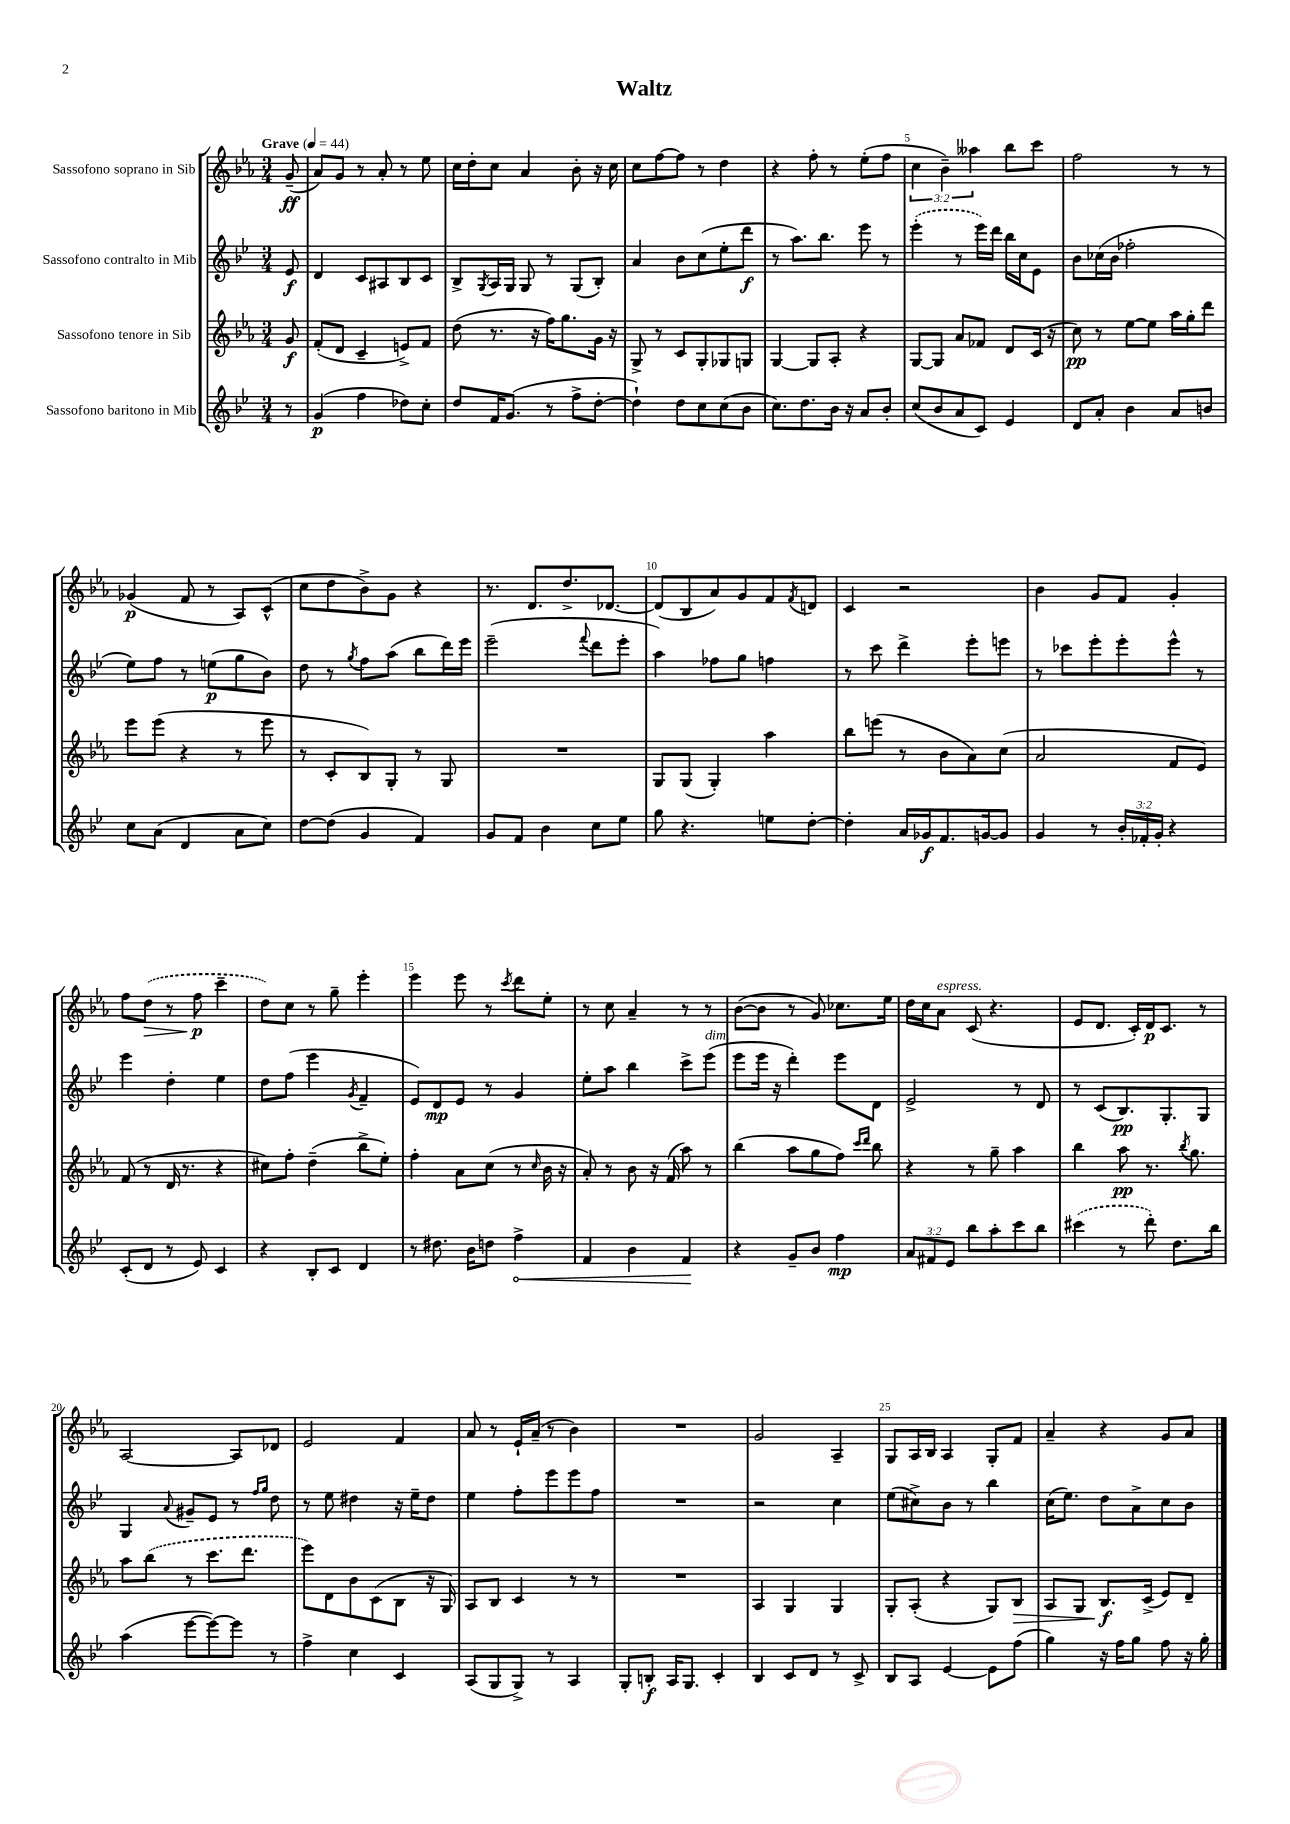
\header { title = "Waltz" }
<<
\new StaffGroup <<
\new Staff = "s0" \with { instrumentName = "Sassofono soprano in Sib" } {
    \clef treble \key ees \major \numericTimeSignature \time 3/4 \override Staff.TupletNumber.text = #tuplet-number::calc-fraction-text \partial 8 \tempo "Grave" 4 = 44
    g'8--\ff( |
    aes'8) g'8 r8 aes'8-. r8 ees''8 |
    c''16 d''16-. c''8 aes'4 bes'8-. r16 c''16 |
    c''8 f''8~ f''8 r8 d''4 |
    r4 f''8-. r8 ees''8-.( f''8 |
    \tuplet 3/2 { c''4 bes'4--) aeses''4 } bes''8 c'''8 |
    f''2 r8 r8 |
    ges'4\p( f'8 r8 aes8) c'8-^( |
    c''8 d''8 bes'8->) g'8 r4 |
    r8. d'8. d''8.-> des'8.~ |
    des'8( bes8 aes'8) g'8 f'8 \acciaccatura { f'8 } d'8 |
    c'4 r2 |
    bes'4 g'8 f'8 g'4-. |
    f''8 \once \slurDashed d''8\>( r8 f''8\p\! c'''4-- |
    d''8) c''8 r8 g''8-- ees'''4-. |
    ees'''4 ees'''8 r8 \acciaccatura { c'''8 } d'''8 ees''8-. |
    r8 c''8 aes'4-- r8 r8 |
    bes'8~( bes'8 r8 g'8) ces''8. ees''16 |
    d''16 c''16 aes'8^\markup { \italic "espress." } c'8( r4. |
    ees'8 d'8. c'16-.) d'16\p c'8. r8 |
    aes2~ aes8 des'8 |
    ees'2 f'4 |
    aes'8 r8 ees'16-! aes'16--( r8 bes'4) |
    R2. |
    g'2 aes4-- |
    g8 aes16 bes16 aes4 g8-. f'8 |
    aes'4-- r4 g'8 aes'8 \bar "|." |
}
\new Staff = "s1" \with { instrumentName = "Sassofono contralto in Mib" } {
    \clef treble \key bes \major \numericTimeSignature \time 3/4 \partial 8
    ees'8\f |
    d'4 c'8 ais8 bes8 c'8 |
    bes8-> \acciaccatura { g8 } a16 g16 g8 r8 g8( bes8-.) |
    a'4 bes'8 c''8( ees''8-. d'''8\f |
    r8 a''8.) bes''8. ees'''8 r8 |
    \once \slurDashed ees'''4-.( r8 ees'''16) d'''16 bes''16 c''16 ees'8 |
    bes'8 ces''16( bes'16 fes''2-. |
    ees''8) f''8 r8 e''8\p( g''8 bes'8) |
    d''8 r8 \acciaccatura { g''8 } f''8 a''8( bes''8 d'''16) ees'''16 |
    ees'''2--( \appoggiatura { f'''8 } d'''8 ees'''8-. |
    a''4) fes''8 g''8 f''4 |
    r8 c'''8 d'''4-> ees'''8-. e'''8 |
    r8 ces'''8 ees'''8-. ees'''8-. ees'''8-^ r8 |
    ees'''4 d''4-. ees''4 |
    d''8 f''8( ees'''4 \acciaccatura { g'8 } f'4-- |
    ees'8) d'8\mp ees'8 r8 g'4 |
    ees''8-. a''8 bes''4 c'''8-> ees'''8^\markup { \italic "dim." }( |
    ees'''8 ees'''16 r16 d'''4-.) ees'''8 d'8 |
    ees'2-> r8 d'8 |
    r8 c'8( bes8.\pp) g8.-. g8 |
    g4 \appoggiatura { a'8 } gis'8-- ees'8 r8 \grace { f''16 g''16 } d''8 |
    r8 ees''8 dis''4 r16 ees''16-- dis''8 |
    ees''4 f''8-. ees'''8 ees'''8 f''8 |
    R2. |
    r2 c''4 |
    ees''8( cis''8->) bes'8 r8 bes''4 |
    c''16( ees''8.) d''8 a'8-> c''8 bes'8 \bar "|." |
}
\new Staff = "s2" \with { instrumentName = "Sassofono tenore in Sib" } {
    \clef treble \key ees \major \numericTimeSignature \time 3/4 \partial 8
    g'8\f |
    f'8-.( d'8 c'4-- e'8->) f'8 |
    d''8( r8. r16 f''16) g''8. g'16 r16 |
    g8-> r8 c'8 g8-. ges8 g8 |
    g4~ g8 aes8-. r4 |
    g8~ g8 aes'8 fes'8 d'8 c'16( r16 |
    c''8\pp) r8 ees''8~ ees''8 aes''16 g''16-. d'''8 |
    ees'''8 ees'''8( r4 r8 ees'''8 |
    r8 c'8-. bes8) g8-. r8 g8 |
    R2. |
    g8 g8( g4-.) aes''4 |
    bes''8 e'''8( r8 bes'8 aes'8) c''8( |
    aes'2 f'8 ees'8) |
    f'8( r8 d'16 r8. r4 |
    cis''8) f''8-. d''4--( bes''8-> ees''8-.) |
    f''4-. aes'8 c''8( r8 \grace { c''16 } bes'16 r16 |
    aes'8-.) r8 bes'8 r16 f'16( aes''8) r8 |
    bes''4( aes''8 g''8 f''8) \grace { c'''16 d'''16 } bes''8 |
    r4 r8 g''8-- aes''4 |
    bes''4 aes''8\pp r8. \acciaccatura { bes''8 } g''8. |
    aes''8 \once \slurDashed bes''8( r8 c'''8. d'''8. |
    ees'''8) d'8 bes'8 c'8( bes8 r16 g16) |
    aes8 bes8 c'4 r8 r8 |
    R2. |
    aes4 g4 g4 |
    g8-. aes8-.( r4 g8) bes8\> |
    aes8 g8 bes8.\f\! c'16->( ees'8) d'8-- \bar "|." |
}
\new Staff = "s3" \with { instrumentName = "Sassofono baritono in Mib" } {
    \clef treble \key bes \major \numericTimeSignature \time 3/4 \override Staff.TupletNumber.text = #tuplet-number::calc-fraction-text \partial 8
    r8 |
    g'4\p( f''4 des''8) c''8-. |
    d''8 f'16 g'8.( r8 f''8-> d''8~-. |
    d''4-!) d''8 c''8 c''8( bes'8 |
    c''8.) d''8. bes'16 r16 a'8 bes'8-. |
    c''8( bes'8 a'8 c'8) ees'4 |
    d'8 a'8-. bes'4 a'8 b'8 |
    c''8 a'8( d'4 a'8 c''8) |
    d''8~ d''8( g'4 f'4) |
    g'8 f'8 bes'4 c''8 ees''8 |
    g''8 r4. e''8 d''8~-. |
    d''4-. a'16 ges'16\f f'8. g'16~ g'8 |
    g'4 r8 \tuplet 3/2 { bes'16-. fes'16-. g'16-. } r4 |
    c'8-.( d'8 r8 ees'8) c'4 |
    r4 bes8-. c'8 d'4 |
    r8 dis''8. bes'16 d''8 \once \override Hairpin.circled-tip = ##t f''4->\< |
    f'4 bes'4 f'4\! |
    r4 g'8-- bes'8 f''4\mp |
    \tuplet 3/2 { a'8 fis'8 ees'8 } bes''8 a''8-. c'''8 bes''8 |
    \once \slurDashed cis'''4( r8 d'''8-.) d''8. bes''16 |
    a''4( ees'''8~ ees'''8~) ees'''8 r8 |
    f''4-> c''4 c'4 |
    a8( g8 g8->) r8 a4 |
    g8-. b8-.\f a16 g8. c'4-. |
    bes4 c'8 d'8 r8 c'8-> |
    bes8 a8 ees'4~ ees'8 f''8( |
    g''4) r16 f''16 g''8 f''8 r16 g''16-. \bar "|." |
}
>>
>>
\layout { \context { \Score \override BarNumber.break-visibility = ##(#f #t #t) barNumberVisibility = #(every-nth-bar-number-visible 5) } }
